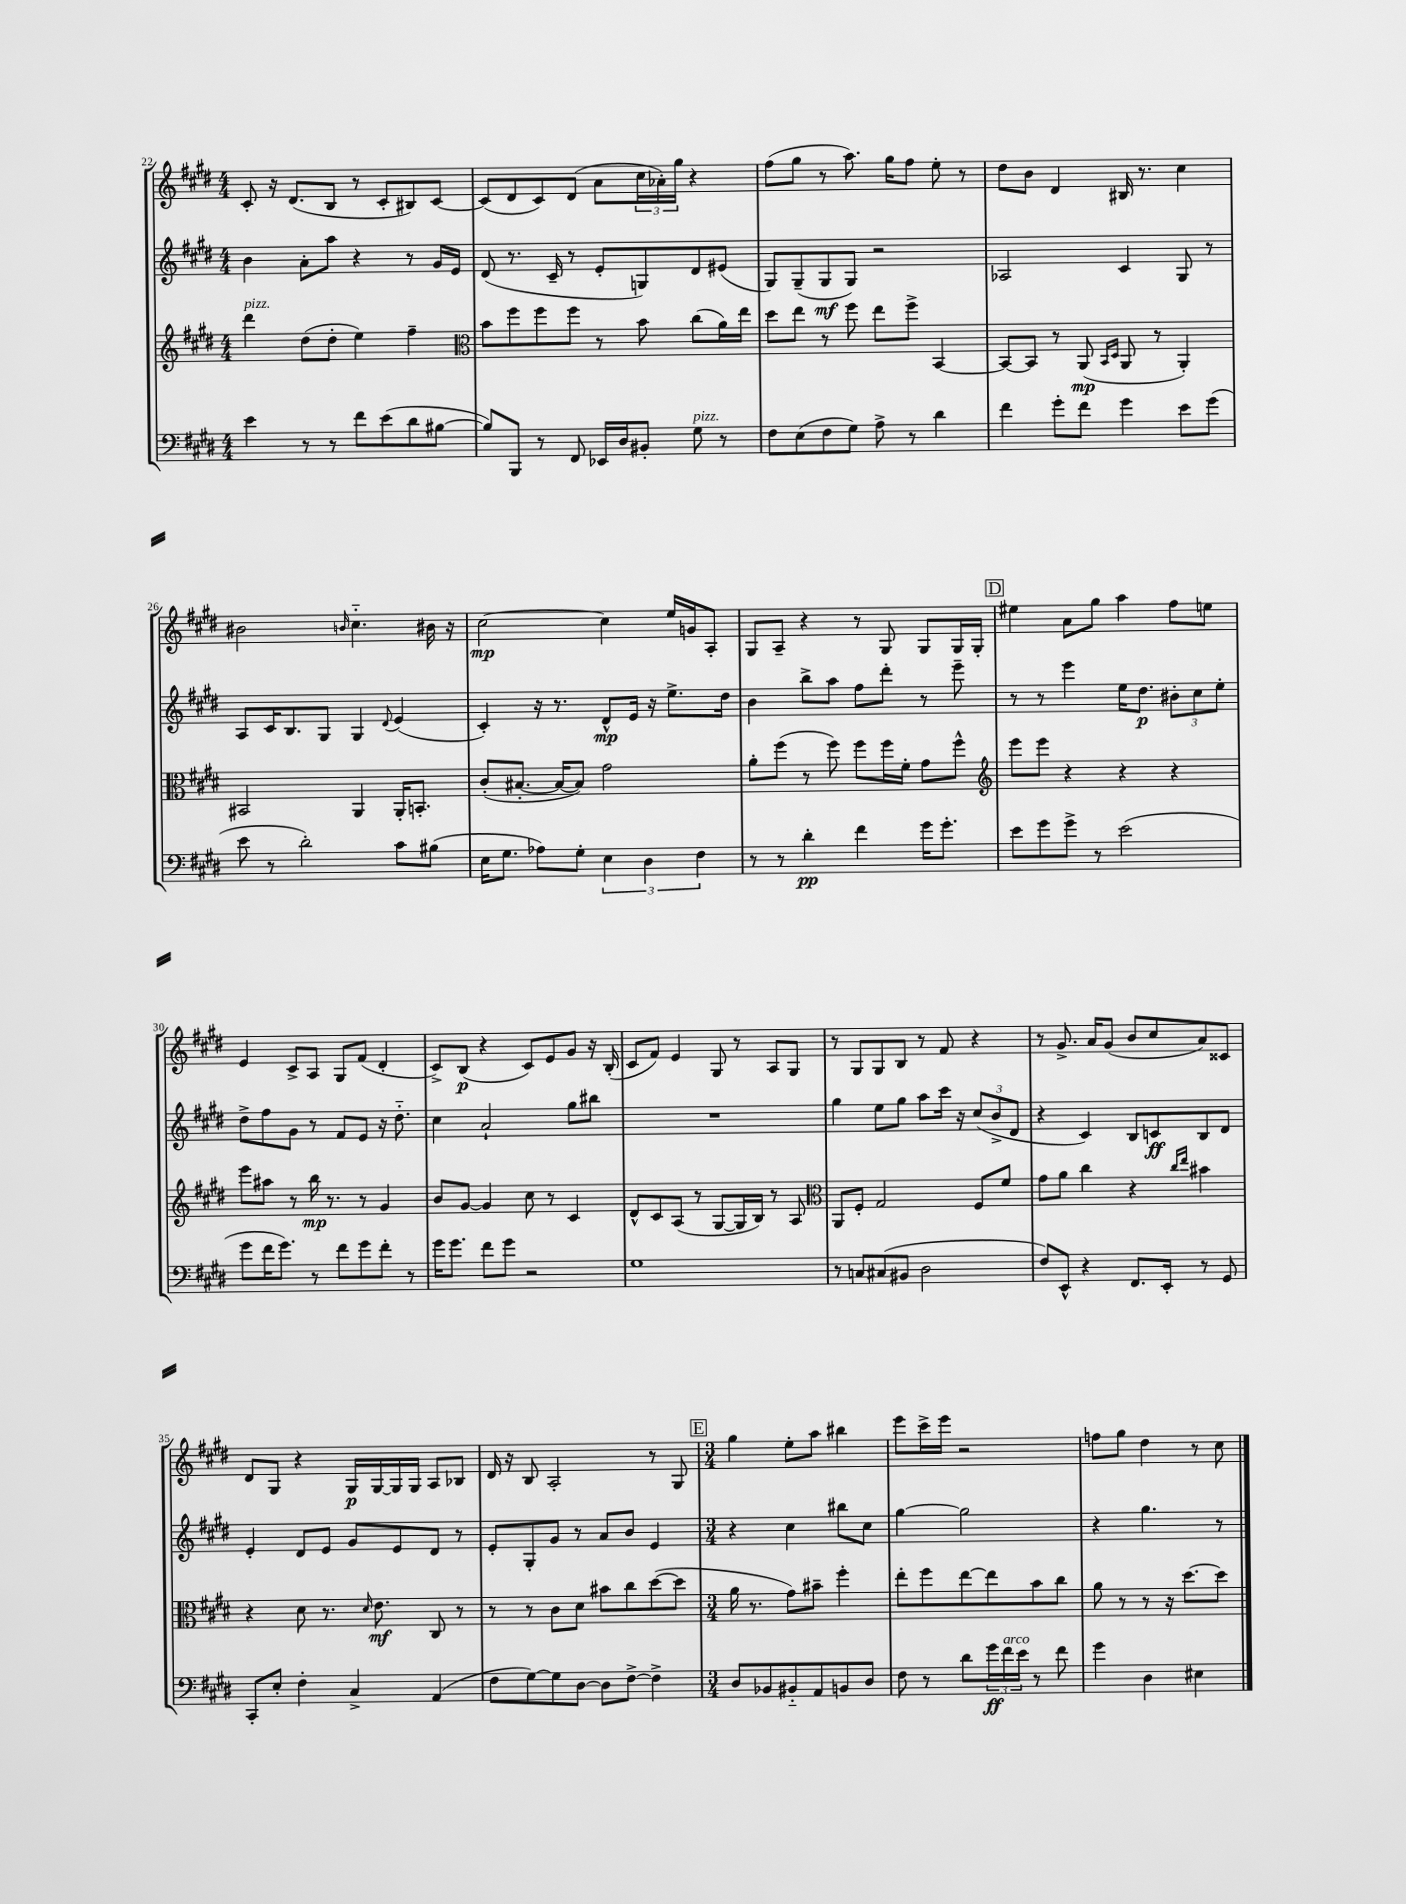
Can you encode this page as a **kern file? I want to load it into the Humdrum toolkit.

**kern	**kern	**kern	**kern
*staff4	*staff3	*staff2	*staff1
*clefF4	*clefG2	*clefG2	*clefG2
*k[f#c#g#d#]	*k[f#c#g#d#]	*k[f#c#g#d#]	*k[f#c#g#d#]
*M4/4	*M4/4	*M4/4	*M4/4
4e	4ddd#	4b	8c#'
.	.	.	16r
.	.	.	(8.d#
8r	(8dd#	8a'	.
8r	8dd#'	8aa	8B
8f#	4ee)	4r	8r
(8e	.	.	8c#'
8d#	4ff#~	8r	8B#)
[8B#	.	16g#	[8c#
.	.	16e	.
=	=	=	=
*	*clefC3	*	*
8B#])	8b	(8d#	(8c#]
8BBB	8ff#	8.r	8d#
8r	8ff#	.	8c#)
.	.	16c#~	.
8FF#	8ff#	8r	(8d#
16EE-	8r	8e'	8a
16D#	.	.	.
8BB#'	8b	8G)	24cc#
.	.	.	24a-')
.	.	.	24gg#
8G#	(8cc#	8d#	4r
8r	16a)	(8e#	.
.	16ee	.	.
=	=	=	=
8F#	8dd#	8G#)	(8ff#
(8E	8ee	(8G#~	8gg#
8F#	8r	8G#	8r
8G#)	8ff#	8G#)	8.aa)
8A^	8ee	2r	.
.	.	.	16gg#
8r	8ff#^	.	8ff#
4d#	[4BB	.	8ee'
.	.	.	8r
=	=	=	=
4f#	8BB_	2A-	8dd#
.	8BB]	.	8b
8g#'	8r	.	4d#
8f#	(8AA	.	.
.	16qqBB	.	.
.	16qqD#	.	.
4g#	8AA	4c#	16B#
.	.	.	8.r
.	8r	.	.
8e	4AA')	8G#	4cc#
(8g#	.	8r	.
=	=	=	=
8e	2BB#	8A	2b#
8r	.	16c#	.
.	.	8.B	.
2d#')	.	.	.
.	.	8G#	.
.	.	.	16qqb
.	4AA	4G#	4.cc#'~
.	.	8qqd#	.
8c#	16AA'	(4e	.
.	8.BB'	.	.
(8B#	.	.	16b#
.	.	.	16r
=	=	=	=
16E	(8c#'	4c#')	[2cc#
8.G#	.	.	.
.	[8.B#'	.	.
8A-)	.	16r	.
.	16B#_	8.r	.
8G#'	8B#])	.	.
6E	2g#	8d#^^	4cc#]
.	.	16e	.
6D#	.	.	.
.	.	16r	.
.	.	8.ee^	16ee
.	.	.	16g
6F#	.	.	.
.	.	.	8A'
.	.	16dd#	.
=	=	=	=
8r	8a'	4b	8G#
8r	(8ff#	.	8A~
4d#'	8r	8bb^	4r
.	8ff#)	8aa	.
4f#	8ff#	8ff#	8r
.	16ff#	8ddd#'	8G#
.	16f#'	.	.
16g#	8g#	8r	8G#
8.g#'	.	.	.
.	8ff#^^	8eee~	16G#
.	.	.	16G#'
=	=	=	=
*	*clefG2	*	*
8e	8eee	8r	4ee#
8g#	8eee	8r	.
8g#^	4r	4eee	8a
8r	.	.	8gg#
(2e	4r	16ee	4aa
.	.	8.dd#	.
.	4r	12b#'	8ff#
.	.	12cc#	.
.	.	.	8ee
.	.	12ee'	.
=	=	=	=
8g#	8eee	8dd#^	4e
16f#	8aa#	8ff#	.
8.g#)	.	.	.
.	8r	8g#	8c#^
8r	16bb	8r	8A
.	8.r	.	.
8f#	.	8f#	8G#
8g#	8r	8e	(8f#
8f#'	4g#	16r	4d#'
.	.	8.dd#'~	.
8r	.	.	.
=	=	=	=
16g#	8b	4cc#	8c#^)
8.g#	.	.	.
.	[8g#	.	(8B
8f#	4g#]	2a`	4r
8g#	.	.	.
2r	8cc#	.	8c#)
.	8r	.	8e
.	4c#	8gg#	8g#
.	.	8bb#	16r
.	.	.	(16B'
=	=	=	=
1G#	8d#^^	1r	8c#
.	8c#	.	8f#)
.	(8A	.	4e
.	8r	.	.
.	[8G#	.	8G#
.	16G#]	.	8r
.	16B)	.	.
.	8r	.	8A
.	8A	.	8G#
=	=	=	=
*	*clefC3	*	*
8r	8AA	4gg#	8r
8C	8F#'	.	8G#
(8C#	2G#	8ee	8G#
8BB#	.	8gg#	8B
2D#	.	8aa	8r
.	.	16ccc#	8f#
.	.	16r	.
.	8F#	(12cc#	4r
.	.	12b^	.
.	8f#	.	.
.	.	12d#	.
=	=	=	=
8F#)	8g#	4r	8r
8EE^^	8a	.	8.g#^
4r	4cc#	4c#)	.
.	.	.	16a
.	.	.	(8g#
8.FF#	4r	8B	8b
.	.	8c	8cc#
16EE'	.	.	.
.	16qqcc#	.	.
.	16qqee	.	.
8r	4b#	8B	8a)
8GG#	.	8d#	8c##
=	=	=	=
8CC#'	4r	4e'	8d#
8E'	.	.	8G#
4F#'	8d#	8d#	4r
.	8.r	8e	.
4C#^	.	8g#	16G#
.	16qqd#	.	.
.	8.e	.	[16G#
.	.	8e	16G#]
.	.	.	16G#
(4AA	8C#	8d#	8A
.	8r	8r	8B-
=	=	=	=
8F#	8r	8e'	16d#
.	.	.	16r
[8G#)	8r	8G#'	8B
8G#]	8c#	8g#	2A'
[8D#	8d#	8r	.
8D#]	8b#	8a	.
[8F#^	8cc#	8b	.
4F#^]	([8dd#	4e	8r
.	8dd#]	.	8G#
=	=	=	=
*M3/4	*M3/4	*M3/4	*M3/4
8D#	16a	4r	4gg#
.	8.r	.	.
8BB-	.	.	.
8BB#'~	8g#)	4cc#	8ee'
8AA	8b#~	.	8aa
8BB	4ff#'	8bb#	4bb#
8D#	.	8cc#	.
=	=	=	=
8F#	8ee'	[4gg#	8eee
8r	8ff#	.	16ccc#^
.	.	.	16eee
8d#	[8ee	2gg#]	2r
24g#	8ee]	.	.
24f#	.	.	.
24e	.	.	.
8r	8b	.	.
8f#	8cc#	.	.
=	=	=	=
4g#	8a	4r	8ff
.	8r	.	8gg#
4D#	8r	4.gg#	4dd#
.	16r	.	.
.	[8.dd#	.	.
4E#	.	.	8r
.	8dd#]	8r	8cc#
==	==	==	==
*-	*-	*-	*-
